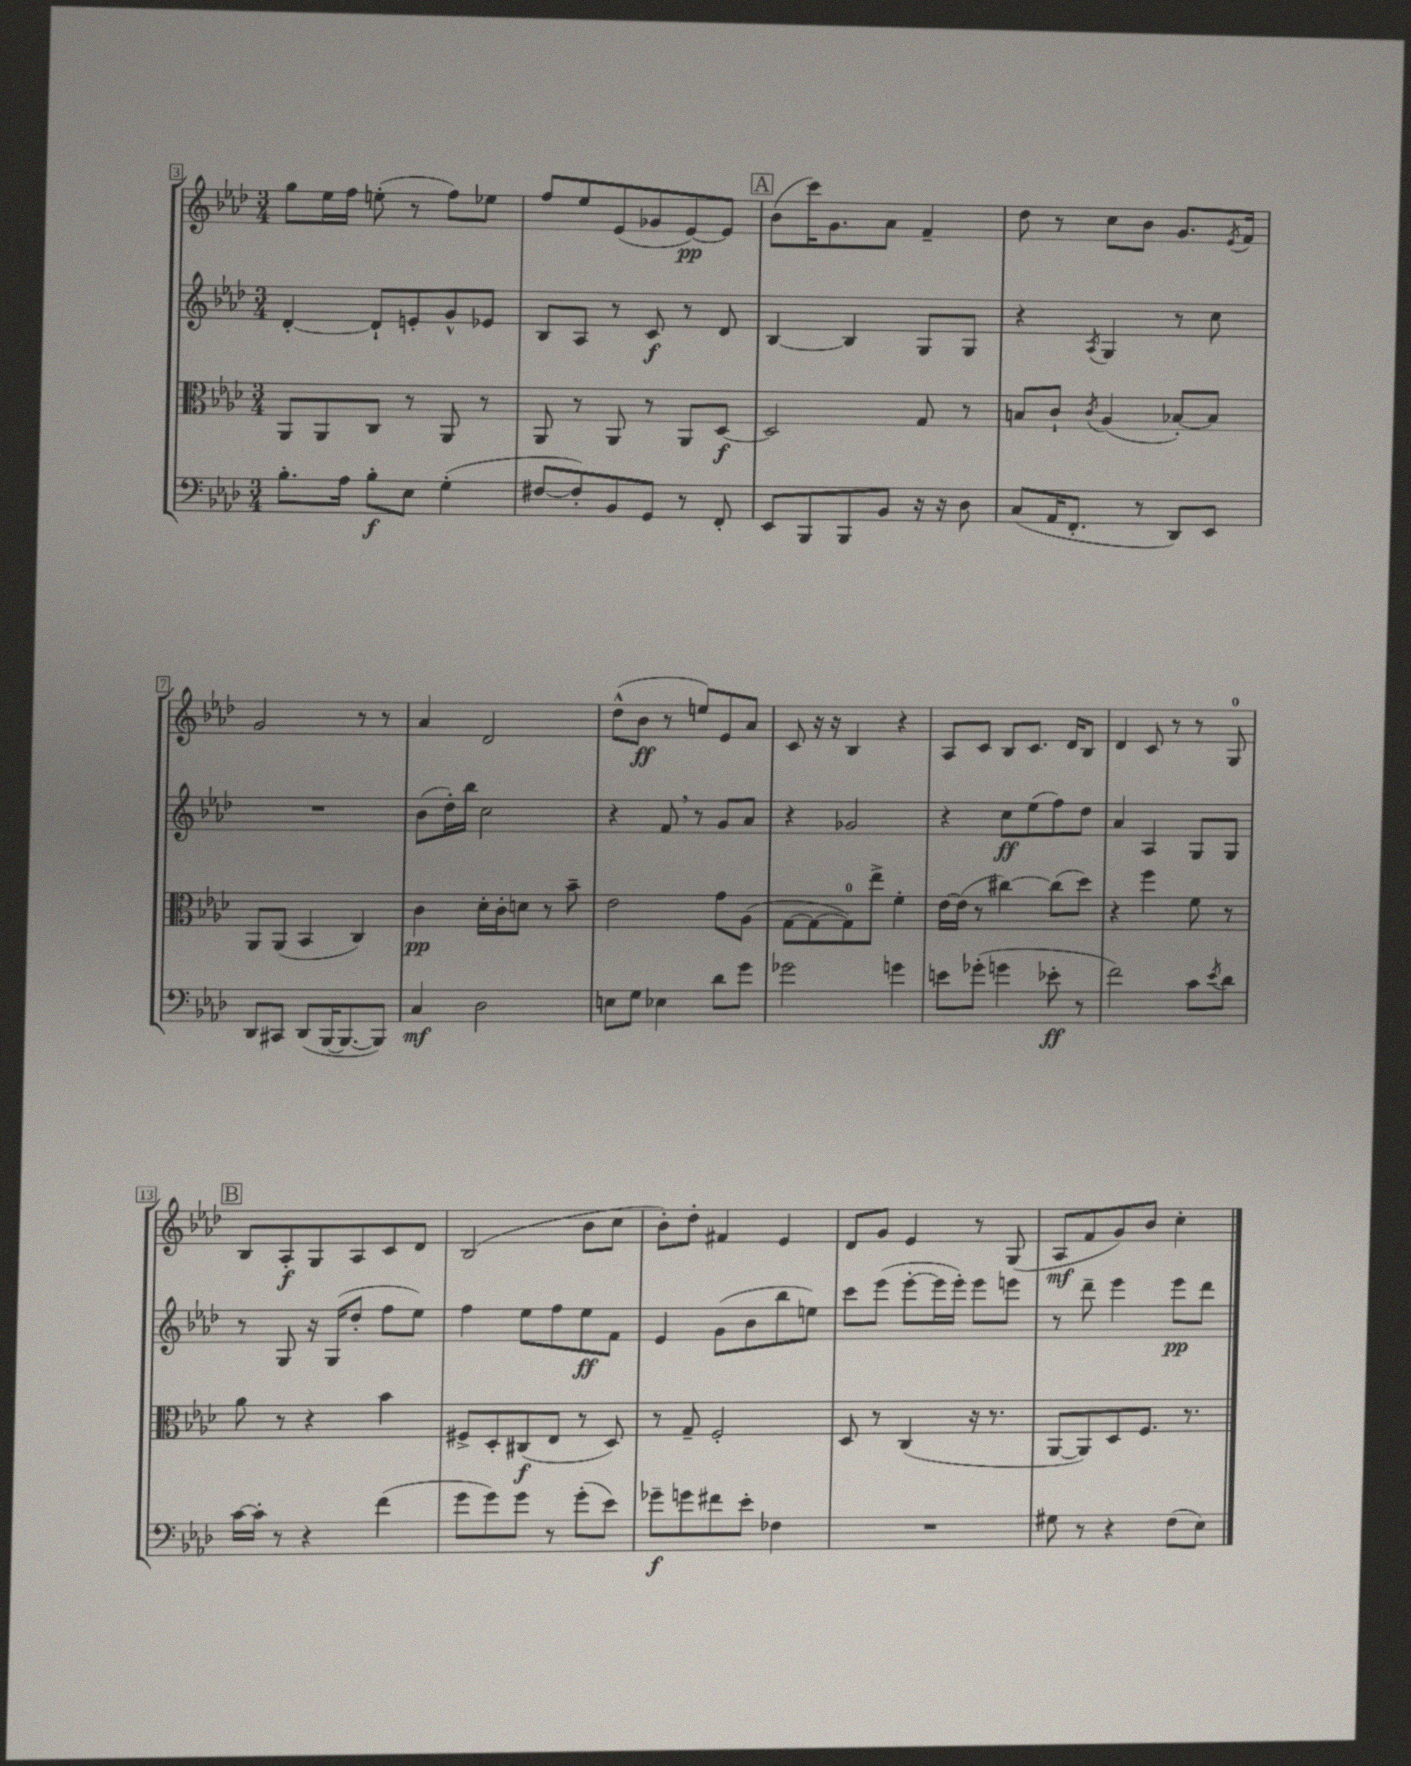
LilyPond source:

<<
\new StaffGroup <<
\new Staff = "s0" {
    \clef treble \key aes \major \numericTimeSignature \time 3/4
    g''8 ees''16 f''16 e''8-.( r8 f''8) ees''8 |
    f''8 ees''8 ees'8( ges'8 ees'8~\pp) ees'8 |
    \mark \markup { \box "A" } bes'8( c'''16) g'8. aes'8 f'4-- |
    des''8 r8 c''8 bes'8 g'8. \acciaccatura { ees'8 } f'16 |
    g'2 r8 r8 |
    aes'4 des'2 |
    des''8-^( bes'8\ff r8 e''8) ees'8 aes'8 |
    c'8 r16 r16 bes4 r4 |
    aes8 c'8 bes8 c'8. des'16 bes8 |
    des'4 c'8 r8 r8 g8-0 |
    \mark \markup { \box "B" } bes8 aes8-.\f g8 aes8 c'8 des'8 |
    bes2( bes'8 c''8 |
    bes'8-.) des''8-. fis'4 ees'4 |
    des'8 g'8 ees'4 r8 g8( |
    aes8\mf f'8 g'8) bes'8 c''4-. \bar "|." |
}
\new Staff = "s1" {
    \clef treble \key aes \major \numericTimeSignature \time 3/4
    des'4~-. des'8-! e'8-. g'8-^ ees'8 |
    bes8 aes8 r8 c'8\f r8 des'8 |
    \mark \markup { \box "A" } bes4~ bes4 g8 g8 |
    r4 \acciaccatura { aes8 } g4 r8 c''8 |
    R2. |
    bes'8( des''16-.) bes''16 c''2 |
    r4 f'8 \breathe r8 g'8 aes'8 |
    r4 ges'2 |
    r4 c''8\ff ees''8( f''8) des''8 |
    aes'4 aes4 g8 g8 |
    \mark \markup { \box "B" } r8 g8 r16 g16( des''8-. f''8 ees''8) |
    f''4 ees''8 f''8 ees''8\ff f'8 |
    ees'4 g'8( bes'8 bes''8 e''8) |
    c'''8 ees'''8( ees'''8~-. ees'''16 ees'''16-.) ees'''8 e'''8 |
    r8 des'''8-- ees'''4 ees'''8\pp des'''8 \bar "|." |
}
\new Staff = "s2" {
    \clef alto \key aes \major \numericTimeSignature \time 3/4
    aes,8 aes,8 c8 r8 aes,8 r8 |
    aes,8 r8 aes,8 r8 aes,8 des8~\f |
    \mark \markup { \box "A" } des2 g8 r8 |
    b8 c'8-! \acciaccatura { c'8 } aes4( bes8~-.) bes8 |
    aes,8 aes,8( bes,4 c4) |
    c'4\pp des'16-. c'16-. d'8 r8 bes'8-- |
    ees'2 g'8 aes8( |
    g8~ g8~ g8-0) ees''8-> f'4-. |
    ees'16~ ees'16( r8 cis''4~) cis''8( des''8) |
    r4 f''4 f'8 r8 |
    \mark \markup { \box "B" } aes'8 r8 r4 bes'4 |
    fis8-> des8-. cis8\f( ees8 r8 des8) |
    r8 g8-- f2-. |
    des8 r8 c4( r16 r8. |
    aes,8~ aes,8) des8 f8. r8. \bar "|." |
}
\new Staff = "s3" {
    \clef bass \key aes \major \numericTimeSignature \time 3/4
    bes8.-. aes16 bes8-.\f ees8 g4-.( |
    fis8~ fis8-.) bes,8 g,8 r8 f,8-. |
    \mark \markup { \box "A" } ees,8 bes,,8 bes,,8 bes,8 r16 r16 des8 |
    c8( aes,16 f,8.-. r8 des,8) ees,8 |
    des,8 cis,8 des,8( bes,,16~ bes,,8.~ bes,,8) |
    c4\mf des2 |
    e8 g8 ees4 des'8 g'8 |
    ges'2 g'4 |
    e'8 ges'8-.( g'4 ees'8-.\ff r8 |
    f'2) c'8 \acciaccatura { ees'8 } des'8 |
    \mark \markup { \box "B" } c'16~ c'16-. r8 r4 f'4( |
    g'8 g'8) g'8 r8 g'8-.( ees'8) |
    ges'8--\f g'8 fis'8 ees'8-. fes4 |
    R2. |
    gis8 r8 r4 f8( ees8) \bar "|." |
}
>>
>>
\layout { \context { \Score currentBarNumber = #3 \override BarNumber.stencil = #(make-stencil-boxer 0.1 0.3 ly:text-interface::print) } }
